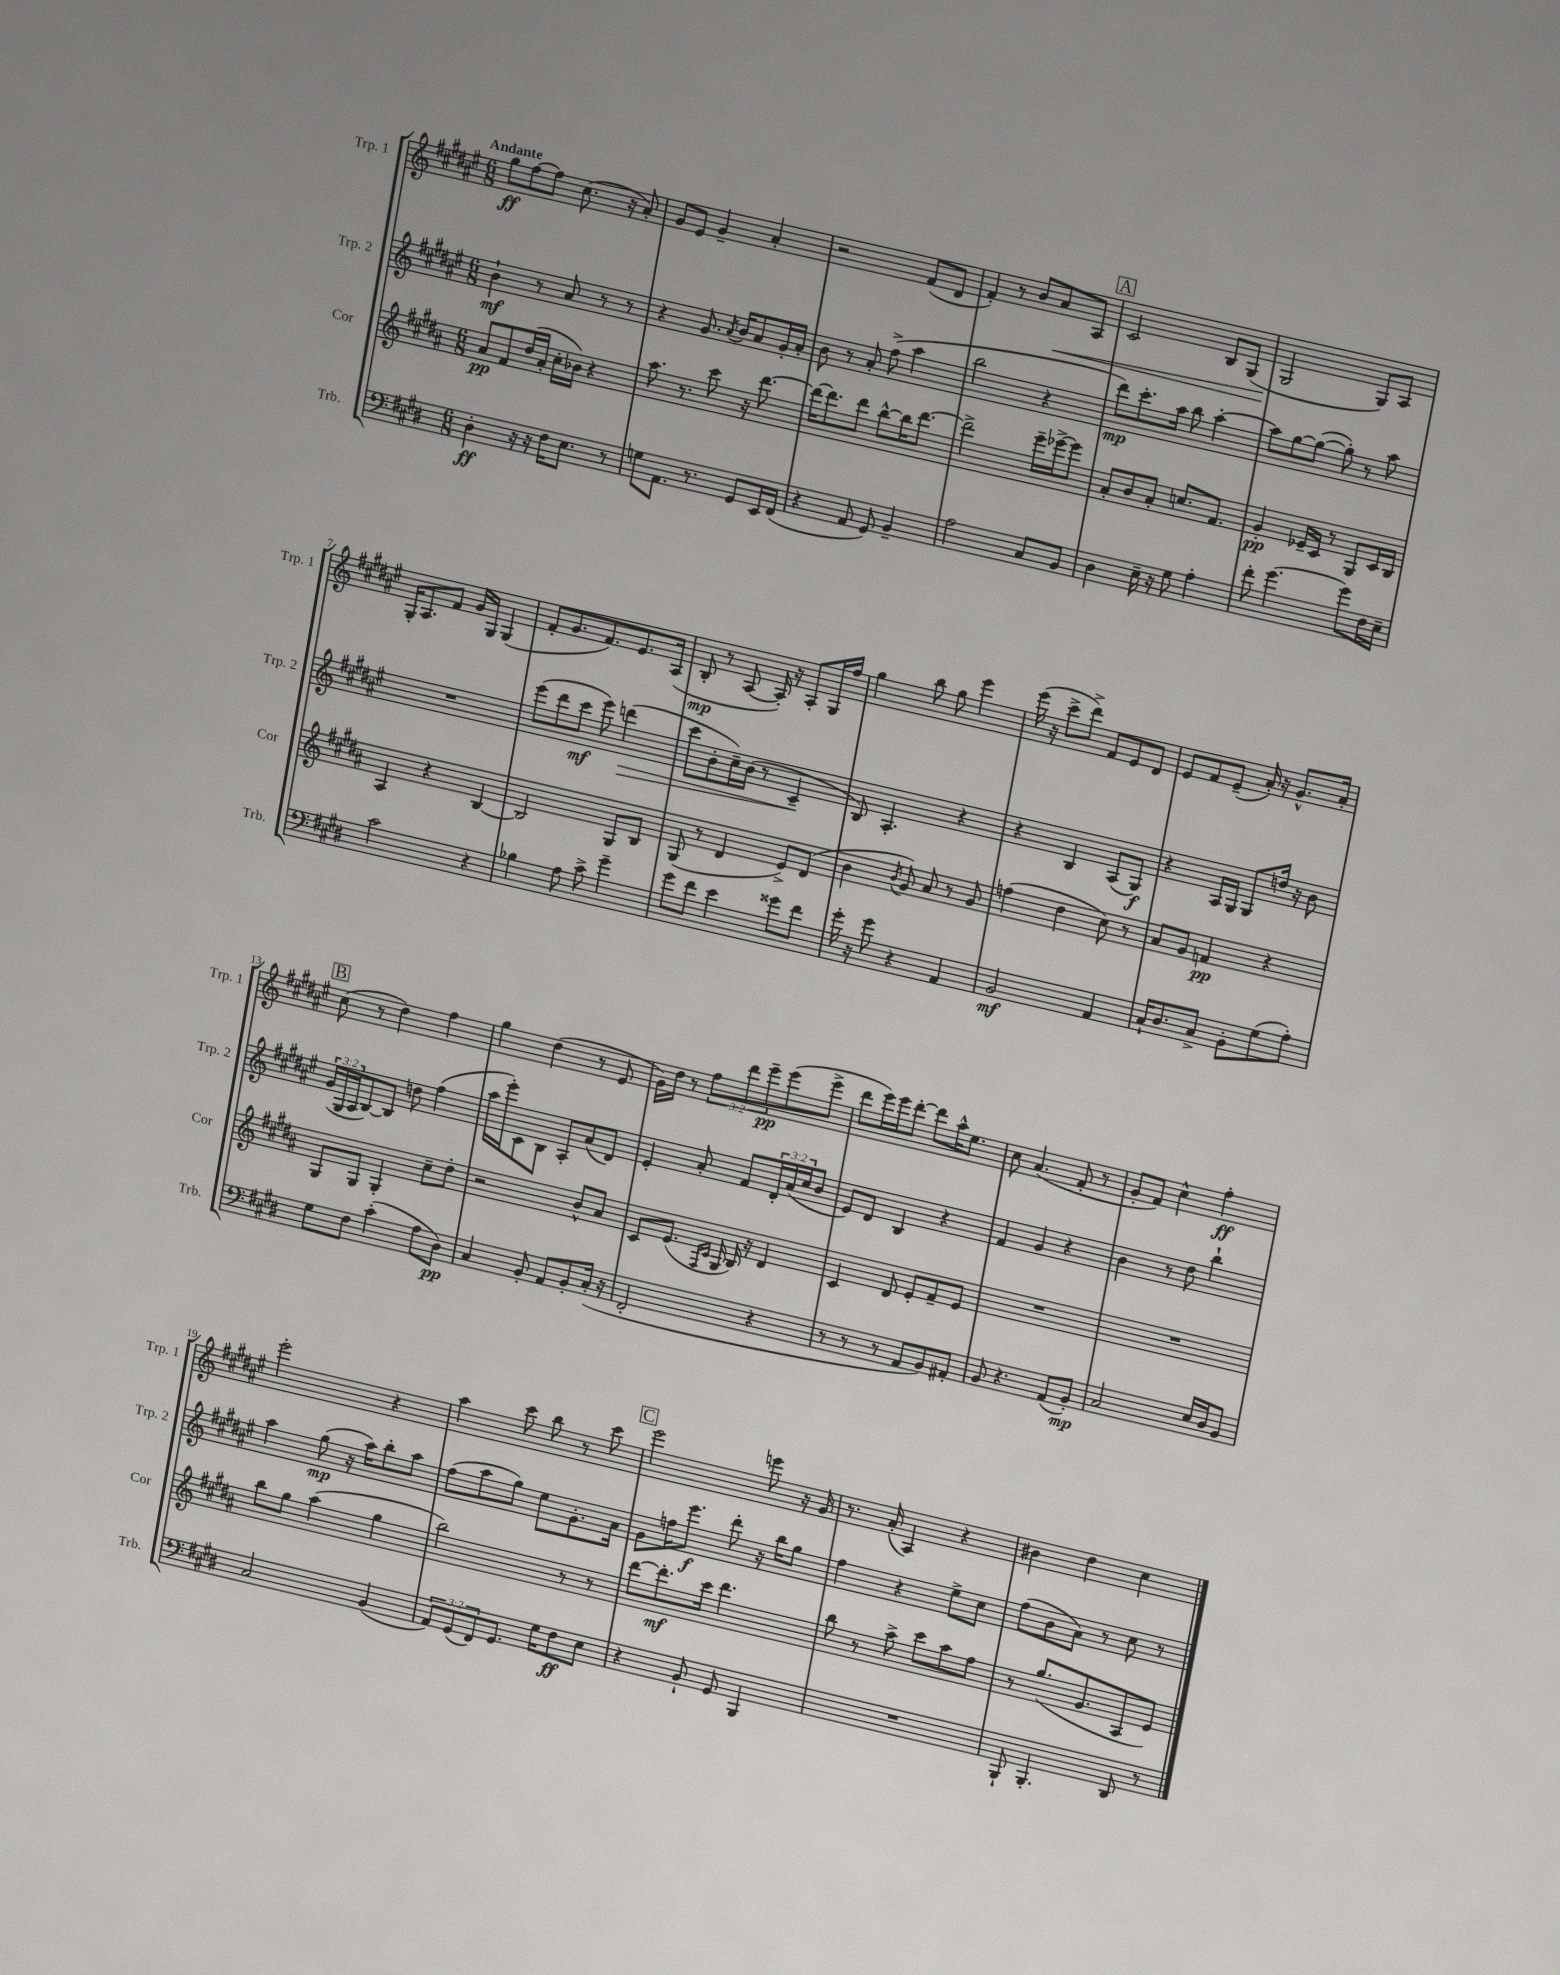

**kern	**kern	**kern	**kern
*staff4	*staff3	*staff2	*staff1
*clefF4	*clefG2	*clefG2	*clefG2
*k[f#c#g#d#]	*k[f#c#g#d#a#]	*k[f#c#g#d#a#e#]	*k[f#c#g#d#a#e#]
*M6/8	*M6/8	*M6/8	*M6/8
4D#'	8a#	4b`	8gg#
.	8f#	.	[8ff#
16r	(16dd#	8r	8ff#]
16r	16a#'	.	.
16F#	16cc#'	8a#	(8.cc#
8.E	16b-)	.	.
.	4r	8r	.
.	.	.	16r
8r	.	8r	8a#')
=	=	=	=
8G	8.aa#	4r	8g#
8.AA	.	.	8e#
.	8.r	.	.
.	.	8.g#	4g#~
8.r	.	.	.
.	8ccc#	.	.
.	.	8qa#	.
.	.	16b	.
8GG#	16r	8a#	4a#'
.	[8.ddd#	.	.
16EE	.	16g#'	.
(16FF#	.	16a#'	.
=	=	=	=
4r	16ddd#_	8b	2r
.	8.ddd#]	.	.
.	.	8r	.
8AA	8ddd#	8a#'	.
8GG#)	[8bb^^	(8ff#^	.
4BB~	16bb]	4aa#	(8f#
.	[8.ddd#	.	.
.	.	.	8d#
=	=	=	=
2A	2ddd#^]	2bb	4f#')
.	.	.	8r
.	.	.	8b
8C#	16eee~	4r	8a#
.	[16eee-^	.	.
8BB	8eee-]	.	8A#
=	=	=	=
4D#	8a#'	8ddd#)	2c#
.	8b	8.ccc#'	.
16E~	8a#'	.	.
16r	.	16aa#	.
8G#	8.cc	8bb	.
4A'	.	[4aa#'	8B
.	8.f#	.	.
.	.	.	(8G#
=	=	=	=
8f#'	4g#'	8aa#]	2G#
[4.g#	.	[8gg#	.
.	16e-~	(8gg#_	.
.	16c#	.	.
.	8r	8gg#'])	.
8g#]	8G#	8r	8G#)
16F#	16c#	8aa#	8A#
16E~	16B	.	.
=	=	=	=
2c#	4A#	2.r	16G#'
.	.	.	8.A#
.	4r	.	8f#
.	.	.	16g#
.	.	.	16G#
4r	[4B	.	(4G#
=	=	=	=
4B-	2B]	(8eee#	8f#'
.	.	8ddd#	8.g#
8A	.	8ccc#	.
.	.	.	8.f#)
8c#^	.	8eee#)	.
4g#~	8G#	(4ddd	8.e#
.	8B	.	.
.	.	.	(16A#
=	=	=	=
8g#	(8G#	8ccc#	8B'
8f#	8r	8b'	8r
4e	4d#	16cc#~)	[8A#
.	.	(16b	.
.	.	8r	16A#'])
.	.	.	16r
8g##	8e^)	4c#~	8A#'
8f#	(8d#	.	16G#
.	.	.	16ff#
=	=	=	=
16g#'	4b	8B)	4gg#
16r	.	.	.
8g#	.	4.A#'	.
.	8qb	.	.
4r	8g#)	.	8bb
.	8a#	.	8gg#
4AA	8r	4r	4eee#
.	8g#	.	.
=	=	=	=
2BB	(4ff	4r	(16eee#
.	.	.	16r
.	.	.	8ccc#^
.	4dd#	4B	8ddd#^)
.	.	.	8f#
4AA	8cc#)	(8A#	8e#
.	8r	8G#)	8d#
=	=	=	=
16C#`	8a#	4r	8e#
8.D#	.	.	.
.	8g#	.	8f#
8C#^	4f	16A#	(8e#~
.	.	16G#	.
8BB'	.	8G#	16a#')
.	.	.	16r
(8G#	4r	16dd	8.g#^^
.	.	16r	.
8A')	.	8b	.
.	.	.	16a#'
=	=	=	=
8G#	8G#	(24g#	(8cc#
.	.	24G#	.
.	.	24A#	.
8F#	8G#	[8B)	8r
(4c#'	4G#'	8B]	4dd#)
.	.	8dd	.
8A	8cc#~	(4ff#	4ff#
8D#)	8dd#'	.	.
=	=	=	=
4C#	2r	16aa#	4gg#
.	.	16eee#')	.
.	.	8c#	.
8BB'	.	8B	(4dd#
8AA	.	8A#'	.
8BB'	8b^^	(8a#	8r
(16C#'	8a#	8d#)	8e#
16r	.	.	.
=	=	=	=
2FF#'	8c#	4e#'	16g#)
.	.	.	16dd#
.	(8.e	.	8r
.	.	8a#'	12ff#
.	16qqF#	.	.
.	16qqc#	.	.
.	16G#	.	.
.	.	.	12ddd#
.	16B)	8f#	.
.	.	.	12eee#~
.	16r	.	.
4r	4d#	24d#'	(8eee#
.	.	(24a#	.
.	.	24cc#	.
.	.	8b	8eee#^
=	=	=	=
8r	4c#	8e#)	8ddd#
8r	.	8d#	16eee#)
.	.	.	16eee#
8r	8d#	4B	[8ddd#'
8AA	8e'	.	8ddd#]
8BB)	8f#~	4r	16aa#^^
.	.	.	8.ee#
8AA#'	8e	.	.
=	=	=	=
8BB	2.r	4f#	8cc#
4.r	.	.	(4.a#
.	.	4g#	.
(8AA	.	4r	8f#'
8BB')	.	.	8r
=	=	=	=
2C#	2.r	4b	8g#'
.	.	.	8f#)
.	.	8r	4cc#^^
.	.	8dd#	.
16E	.	4bb`	4ff#'
16D#	.	.	.
8BB	.	.	.
=	=	=	=
2C#	8bb	4aa#	2eee#'
.	8gg#	.	.
.	(4aa#	(8gg#	.
.	.	16r	.
.	.	16aa#)	.
(4BB	4gg#	8bb'	4r
.	.	8aa#	.
=	=	=	=
12AA)	2bb)	(8ff#	4aa#
(12GG#	.	.	.
.	.	8aa#	.
12FF#)	.	.	.
8.GG#	.	8gg#)	8ccc#
.	.	8ee#	8bb
16G#	.	.	.
8F#	8r	8.g#'	8r
8E	8r	.	8ccc#
.	.	16a#	.
=	=	=	=
4r	[8ddd#	8g#	2eee#
.	8.ddd#']	16ff	.
.	.	8.eee#	.
8BB`	.	.	.
.	16ccc#	.	.
8GG#	4.ddd#	8ddd#'	.
4BBB	.	16r	8eee
.	.	16bb	.
.	.	8gg#	16r
.	.	.	16g#
=	=	=	=
2.r	8bb	4ff#	8.r
.	8r	.	.
.	.	.	(16a#'
.	8aa#^	4r	4A#)
.	8ccc#	.	.
.	8aa#	8ee#^	4r
.	8ff#	8cc#	.
=	=	=	=
8BBB`	8r	(8ff#	4b#
4.BBB'	(8.gg#	8b	.
.	.	8a#)	4dd#
.	8.g#	.	.
.	.	8r	.
8DD#	8A#	8cc#	4cc#
8r	8e)	8r	.
==	==	==	==
*-	*-	*-	*-
